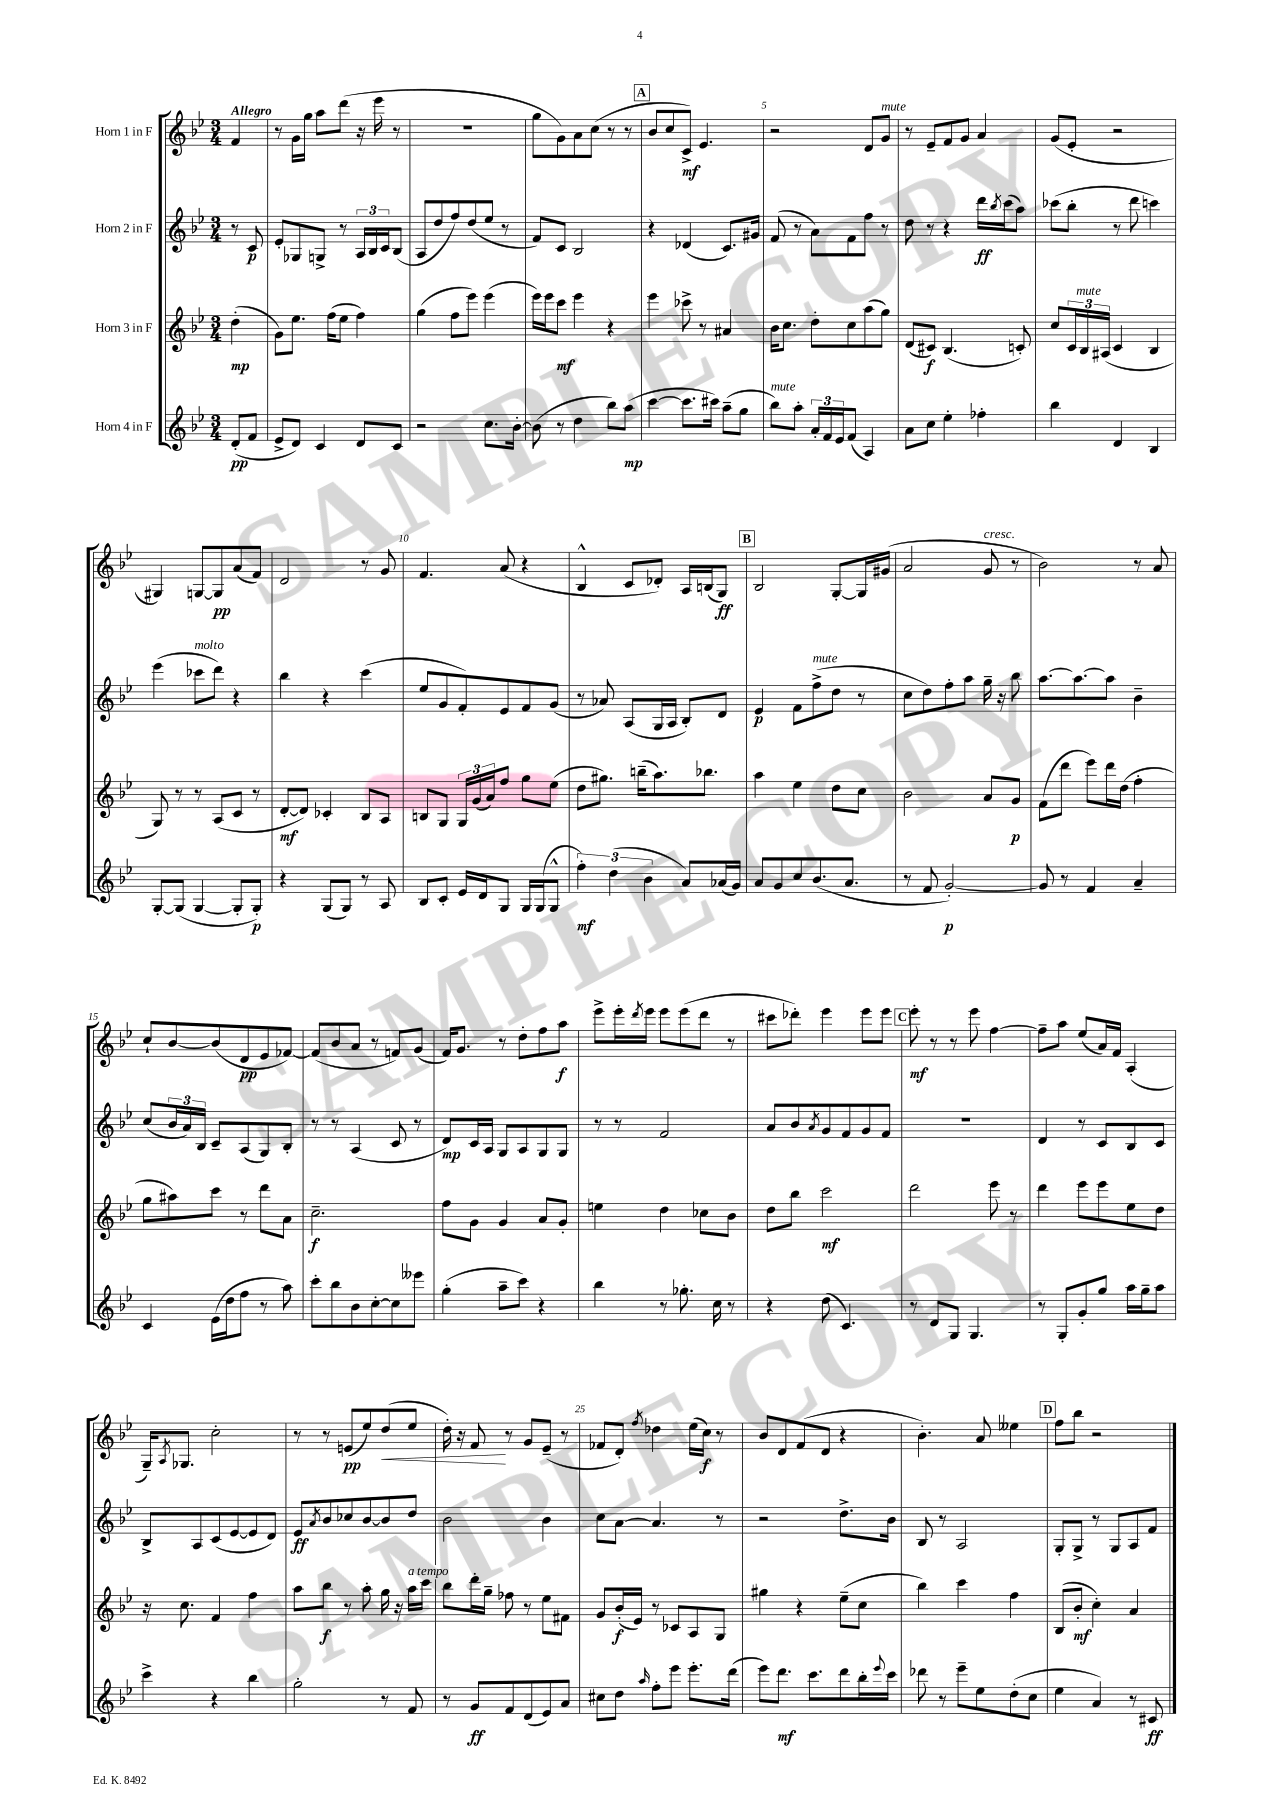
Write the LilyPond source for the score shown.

<<
\new StaffGroup <<
\new Staff = "s0" \with { instrumentName = "Horn 1 in F" } {
    \clef treble \key bes \major \numericTimeSignature \time 3/4 \partial 4 \tempo "Allegro"
    f'4 |
    r8 g'16 g''16 a''8 d'''8( r16 ees'''16 r8 |
    R2. |
    g''8 g'8) a'8 c''8( r8 r8 |
    \mark \markup { \box "A" } bes'8 c''8 c'8->\mf) ees'4. |
    r2 d'8 g'8^\markup { \italic "mute" } |
    r8 ees'8-- f'8 g'8 a'4 |
    g'8( ees'8-. r2 |
    gis4) g8~ g8\pp a'8( f'8) |
    d'2 r8 g'8 |
    f'4. a'8( r4 |
    bes4-^ c'8 des'8-.) a16 b16( g8\ff) |
    \mark \markup { \box "B" } bes2 g8~-. g16 gis'16( |
    a'2 g'8^\markup { \italic "cresc." } r8 |
    bes'2) r8 a'8 |
    c''8-! bes'8~ bes'8( d'8\pp ees'8 fes'8~) |
    fes'8( bes'8 a'8 r8 f'8) g'8( |
    f'16) g'8. r8 d''8-. f''8 a''8\f |
    ees'''8-> ees'''16-. \acciaccatura { d'''8 } ees'''16 ees'''8 ees'''8( d'''8 r8 |
    cis'''8 des'''8-.) ees'''4 ees'''8 ees'''8 |
    \mark \markup { \box "C" } ees'''8-.\mf r8 r8 ees'''8 f''4~ |
    f''8-- a''8 ees''8( a'16) f'16 a4-.( |
    g16--) \acciaccatura { a8 } ges8. c''2-. |
    r8 r8 e'8\pp( ees''8) d''8\<( ees''8 |
    d''16-.) r16 f'8\! r8 g'8 ees'8--( r8 |
    fes'8 d'8-.) \acciaccatura { f''8 } des''4 ees''16( c''16\f) r8 |
    bes'8 d'8 f'8( d'8 r4 |
    bes'4.-.) a'8 eeses''4 |
    \mark \markup { \box "D" } f''8 bes''8 r2 \bar "|." |
}
\new Staff = "s1" \with { instrumentName = "Horn 2 in F" } {
    \clef treble \key bes \major \numericTimeSignature \time 3/4 \partial 4
    r8 c'8\p |
    ees'8-. ges8 g8-> r8 \tuplet 3/2 { a16 bes16 c'16 } bes8( |
    a8 d''8 f''8) d''8( ees''8 r8 |
    f'8) c'8 bes2 |
    \mark \markup { \box "A" } r4 des'4( c'8.) gis'16 |
    f'8( r8 a'8) f'8 f''8 r8 |
    d''8 r8 r4 d'''16\ff \acciaccatura { bes''8 } c'''16( a''8) |
    ces'''8( bes''8-. r8 d'''8 c'''4) |
    ees'''4( ces'''8^\markup { \italic "molto" } d'''8) r4 |
    bes''4 r4 c'''4( |
    ees''8 g'8 f'8-.) ees'8 f'8 g'8( |
    r8 aes'8) a8( g16 a16 bes8-.) d'8 |
    \mark \markup { \box "B" } ees'4\p f'8 f''8->^\markup { \italic "mute" }( d''8 r8 |
    c''8 d''8) f''8-. a''8 g''16-- r16 bes''8 |
    a''8.~ a''8.~ a''8 bes'4-- |
    c''8( \tuplet 3/2 { bes'16 a'16) bes16 } c'8-- a8( g8) bes8-. |
    r8 r8 a4( c'8 r8 |
    d'8\mp) c'16 a16 g8 a8 g8 g8 |
    r8 r8 f'2 |
    a'8 bes'8 \acciaccatura { a'8 } g'8 f'8 g'8 f'8 |
    \mark \markup { \box "C" } R2. |
    d'4 r8 c'8 bes8 c'8 |
    bes8-> a8 c'8( ees'8~ ees'8 d'8) |
    ees'8\ff \acciaccatura { a'8 } bes'8 ces''8 bes'8~ bes'8 d''8 |
    bes'2 bes'4 |
    c''8 a'8~ a'4. r8 |
    r2 d''8.-> bes'16 |
    bes8 r8 a2 |
    \mark \markup { \box "D" } g8-. g8-> r8 g8 a8 f'8 \bar "|." |
}
\new Staff = "s2" \with { instrumentName = "Horn 3 in F" } {
    \clef treble \key bes \major \numericTimeSignature \time 3/4 \partial 4
    d''4-.\mp( |
    g'8) ees''8. f''16( ees''8 f''4) |
    g''4( f''8 ees'''8) ees'''4( |
    ees'''16) ees'''16 c'''8\mf ees'''4 r4 |
    \mark \markup { \box "A" } ees'''4 ces'''8-> r8 ais'4 |
    bes'16 c''8. d''8-. c''8 a''8( g''8) |
    d'8( cis'8\f) bes4.( c'8-.) |
    c''8 \tuplet 3/2 { c'16 bes16^\markup { \italic "mute" } ais16( } c'4 bes4 |
    g8) r8 r8 a8( c'8 r8 |
    d'8~-.\mf d'8) ces'4-. bes8 a8 |
    b8 g8 \tuplet 3/2 { g16 g'16( a'16) } f''8 g''8 ees''8( |
    d''8 gis''8.) b''16--( a''8.) bes''8. |
    \mark \markup { \box "B" } a''4 ees''4 d''8 c''8 |
    bes'2 a'8 g'8\p |
    f'8( d'''8 ees'''8) d'''16 d''16( f''4-. |
    g''8 ais''8) c'''8 r8 d'''8 a'8 |
    c''2.--\f |
    f''8 g'8 g'4 a'8 g'8-. |
    e''4 d''4 ces''8 bes'8 |
    d''8 bes''8 c'''2\mf |
    \mark \markup { \box "C" } d'''2 ees'''8 r8 |
    d'''4 ees'''8 ees'''8 ees''8 d''8 |
    r16 c''8. f'4 f''4 |
    a''8 bes''8\f r8 a''8-. g''16 r16 a''16^\markup { \italic "a tempo" } c'''16 |
    bes''8 d'''16-. g''16-- fes''8 r8 ees''8 fis'8 |
    g'8 bes'16-.\f( ees'16) r8 ces'8 a8 g8 |
    gis''4 r4 ees''8--( c''8 |
    bes''4) c'''4 f''4 |
    \mark \markup { \box "D" } bes8( bes'8-.\mf c''4-.) a'4 \bar "|." |
}
\new Staff = "s3" \with { instrumentName = "Horn 4 in F" } {
    \clef treble \key bes \major \numericTimeSignature \time 3/4 \partial 4
    d'8-.\pp( f'8 |
    ees'8-> d'8) c'4 d'8 c'8 |
    r2 c''8. bes'16~-. |
    bes'8( r8 d''4 bes''8) a''8\mp( |
    \mark \markup { \box "A" } c'''4~ c'''8. cis'''16) a''8--( g''8 |
    bes''8^\markup { \italic "mute" }) a''8-. \tuplet 3/2 { a'16-. f'16 ees'16 } f'8( a4) |
    a'8 c''8 ees''4-. fes''4-. |
    bes''4 d'4 bes4 |
    g8~-. g8( g4~ g8-. g8-.\p) |
    r4 g8( g8) r8 a8 |
    bes8 c'8-. ees'16 d'16 g8 g16 g16( g8-^ |
    \tuplet 3/2 { f''4-.\mf) d''4( bes'4 } a'8) aes'16( g'16) |
    \mark \markup { \box "B" } a'8 g'8 c''8 bes'8.( a'8. |
    r8 f'8 g'2~-.\p) |
    g'8 r8 f'4 a'4-- |
    c'4 ees'16( d''16 f''8 r8 a''8) |
    c'''8-. bes''8 bes'8 c''8~-. c''8 eeses'''8 |
    g''4-.( a''8-- c'''8) r4 |
    bes''4 r8 ges''8.-. c''16 r8 |
    r4 d''8( c'4.) |
    \mark \markup { \box "C" } r8 d'8 g8 g4. |
    r8 g8-. g'8-. g''8 a''16 g''16-- a''8 |
    c'''4-> r4 bes''4 |
    g''2-. r8 f'8 |
    r8 g'8\ff f'8 d'8( ees'8) a'8 |
    cis''8 d''8 \grace { a''16 } f''8-. ees'''8 ees'''8.-. d'''16( |
    ees'''8) d'''8.\mf c'''8. d'''8 bes''16-. \appoggiatura { ees'''8 } c'''16 |
    des'''8 r8 ees'''8-- ees''8 d''8-.( c''8 |
    \mark \markup { \box "D" } ees''4 a'4) r8 cis'8\ff \bar "|." |
}
>>
>>
\layout { \context { \Score \override BarNumber.break-visibility = ##(#f #t #t) barNumberVisibility = #(every-nth-bar-number-visible 5) } }
